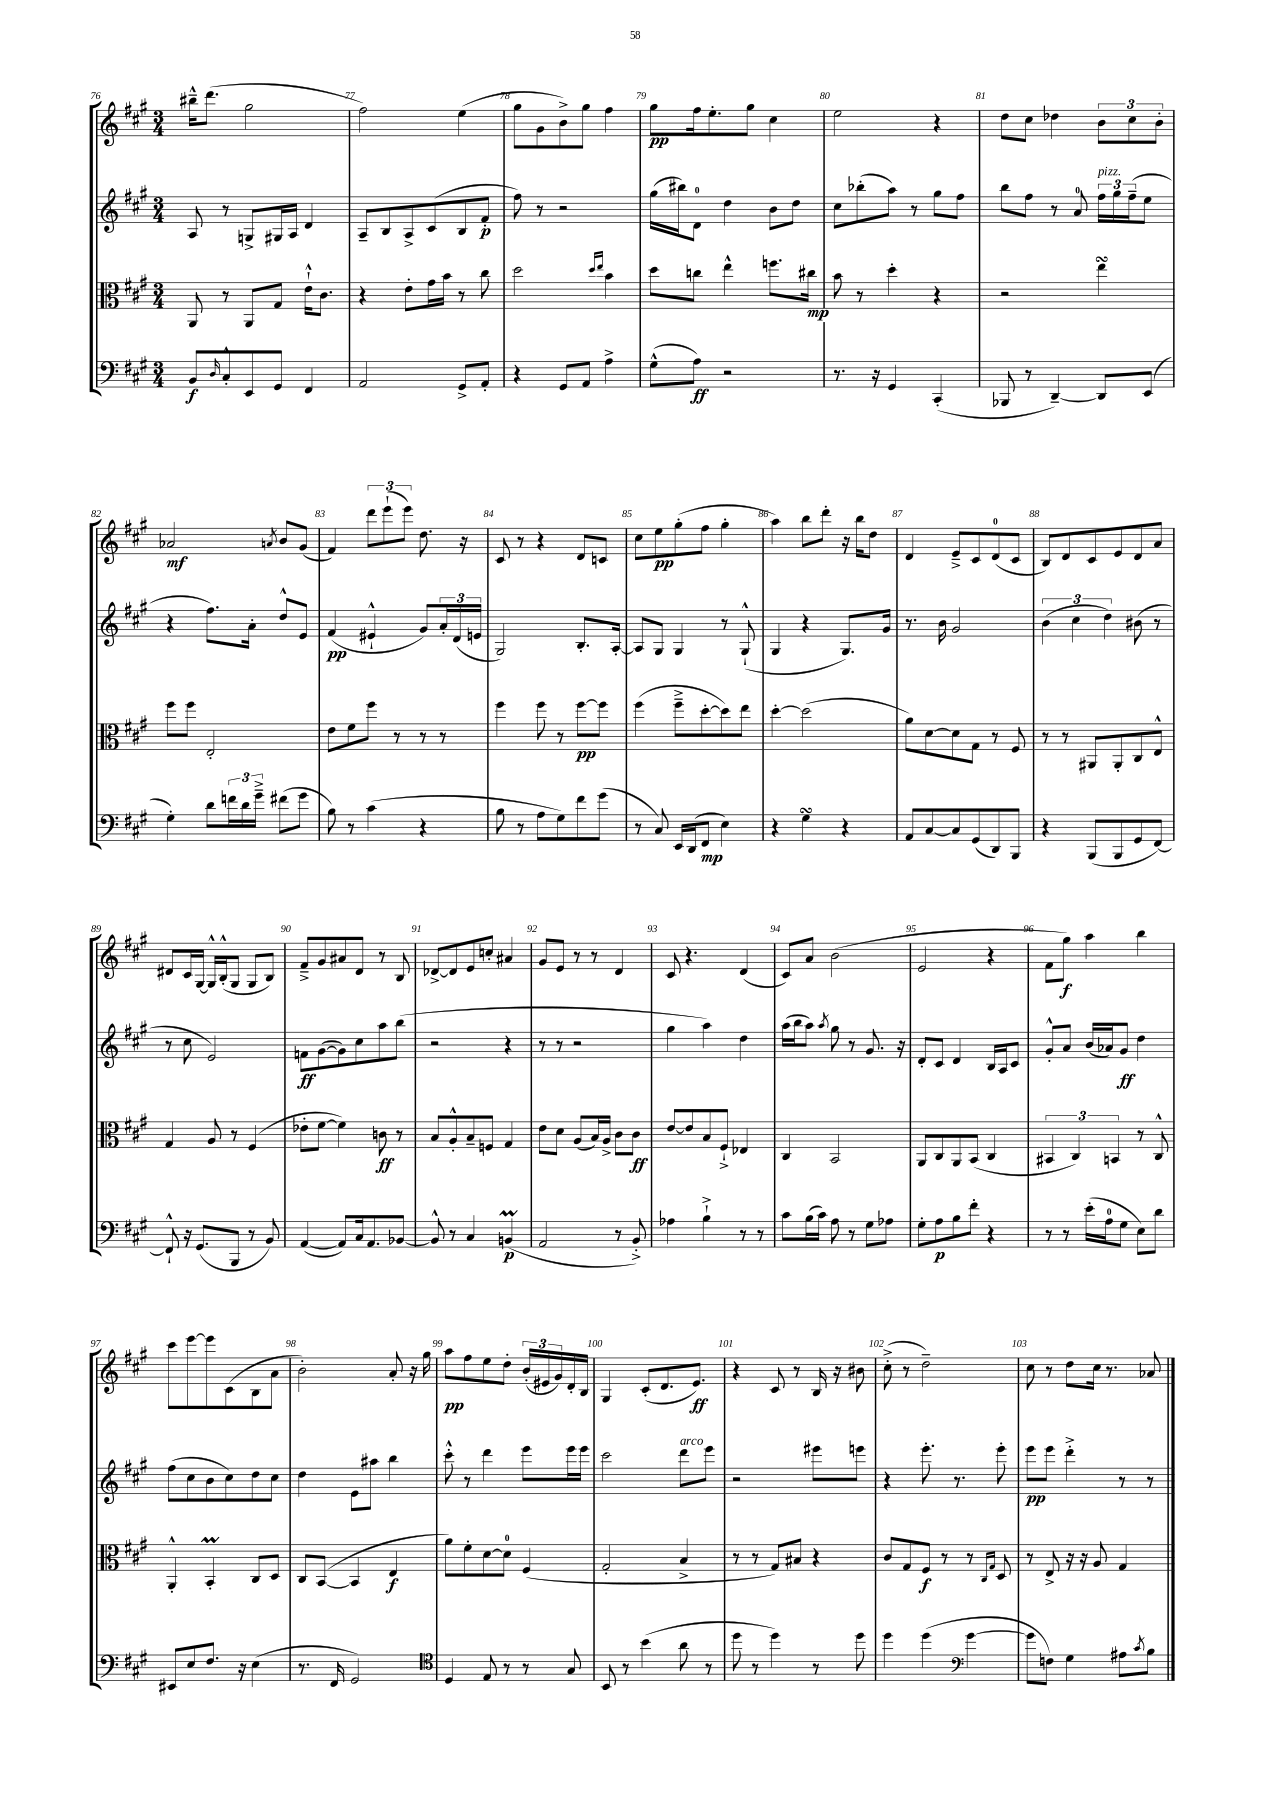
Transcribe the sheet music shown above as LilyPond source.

<<
\new StaffGroup <<
\new Staff = "s0" {
    \clef treble \key a \major \numericTimeSignature \time 3/4
    bis''16---^ d'''8.( gis''2 |
    fis''2) e''4( |
    gis''8 gis'8 b'8->) gis''8 fis''4 |
    gis''8\pp fis''16 e''8.-. gis''8 cis''4 |
    e''2 r4 |
    d''8 cis''8 des''4 \tuplet 3/2 { b'8 cis''8 b'8-. } |
    aes'2\mf \acciaccatura { a'8 } b'8 gis'8( |
    fis'4) \tuplet 3/2 { d'''8 e'''8-!( e'''8) } d''8. r16 |
    cis'8 r8 r4 d'8 c'8 |
    cis''8 e''8\pp gis''8-.( fis''8 gis''4-. |
    a''4) b''8 d'''8-. r16 b''16 d''8 |
    d'4 e'8---> cis'8 d'8-0( cis'8 |
    b8) d'8 cis'8 e'8 d'8 a'8 |
    dis'8 cis'16 gis16~ gis16-^ b16-.-^( gis8 gis8 b8) |
    fis'8---> gis'8 ais'8 d'8 r8 b8 |
    des'8~-> des'8 e'8 c''8-. ais'4 |
    gis'8 e'8 r8 r8 d'4 |
    cis'8 r4. d'4( |
    cis'8) a'8 b'2( |
    e'2 r4 |
    fis'8 gis''8\f) a''4 b''4 |
    cis'''8 e'''8~ e'''8 cis'8( b8 a'8 |
    b'2-.) a'8-. r16 gis''16 |
    a''8\pp fis''8 e''8 d''8-. \tuplet 3/2 { b'16-.( eis'16 gis'16) } d'16-. b16 |
    gis4 cis'8-.( d'8. e'8.\ff) |
    r4 cis'8 r8 b16 r16 bis'8 |
    cis''8-.->( r8 d''2--) |
    cis''8 r8 d''8 cis''16 r8. aes'8 \bar "|." |
}
\new Staff = "s1" {
    \clef treble \key a \major \numericTimeSignature \time 3/4
    a8 r8 g8-> gis16 a16 d'4 |
    a8-- b8 a8-> cis'8( b8 fis'8-.\p |
    fis''8) r8 r2 |
    gis''16( bis''16) d'8-0 d''4 b'8 d''8 |
    cis''8 bes''8-.( a''8) r8 gis''8 fis''8 |
    b''8 fis''8 r8 a'8-0 \tuplet 3/2 { fis''16^\markup { \italic "pizz." } gis''16 fis''16--( } e''8 |
    r4 fis''8.) a'16-. d''8-^ e'8 |
    fis'4\pp( eis'4-!-^ gis'8) \tuplet 3/2 { a'16-. d'16( e'16 } |
    gis2) b8.-. a16~-. |
    a8 gis8 gis4 r8 gis8-!-^( |
    gis4 r4 gis8.) gis'16 |
    r8. b'16 gis'2 |
    \tuplet 3/2 { b'4( cis''4 d''4) } bis'8( r8 |
    r8 cis''8 e'2) |
    f'8\ff gis'8~( gis'8) cis''8 a''8 b''8( |
    r2 r4 |
    r8 r8 r2 |
    gis''4 a''4) d''4 |
    a''16( b''16 a''8) \acciaccatura { a''8 } gis''8 r8 gis'8. r16 |
    d'8-. cis'8 d'4 b16 a16 cis'8 |
    gis'8-.-^ a'8 b'16( aes'16) gis'8\ff d''4 |
    fis''8( cis''8 b'8 cis''8) d''8 cis''8 |
    d''4 e'8 ais''8 b''4 |
    cis'''8-.-^ r8 d'''4 e'''8 e'''16 e'''16 |
    cis'''2 d'''8^\markup { \italic "arco" } e'''8 |
    r2 eis'''8 e'''8 |
    r4 e'''8.-. r8. e'''8-. |
    e'''8\pp e'''8 d'''4-.-> r8 r8 \bar "|." |
}
\new Staff = "s2" {
    \clef alto \key a \major \numericTimeSignature \time 3/4
    a,8 r8 a,8 gis8 e'16-!-^ cis'8. |
    r4 e'8-. gis'16 b'16 r8 cis''8 |
    d''2 \grace { d''16 e''16 } b'4 |
    d''8 c''8 e''4-^ f''8. cis''16\mp |
    b'8 r8 d''4-. r4 |
    r2 e''4\turn |
    fis''8 fis''8 e2-. |
    e'8 fis'8 fis''8 r8 r8 r8 |
    fis''4 fis''8 r8 fis''8~\pp fis''8 |
    fis''4( fis''8---> d''8~-. d''8) e''8 |
    d''4~-. d''2( |
    a'8) d'8~ d'8 gis8 r8 fis8 |
    r8 r8 ais,8 ais,8-. cis8 e8-^ |
    gis4 a8 r8 fis4( |
    ees'8-. fis'8~ fis'4) c'8\ff r8 |
    b8 a8-.-^ b8-- f8 gis4 |
    e'8 d'8 a8( b16) a16-> cis'8 cis'8\ff |
    e'8~ e'8 b8 fis8-!-> ees4 |
    cis4 b,2 |
    a,8 cis8 a,8 b,8( cis4 |
    \tuplet 3/2 { bis,4 cis4) b,4 } r8 cis8-^ |
    a,4-.-^ b,4-.\prall cis8 d8 |
    cis8 b,8~( b,4 e4\f |
    a'8) fis'8-. d'8~ d'8-0 fis4( |
    gis2-. b4-> |
    r8 r8 gis8) bis8 r4 |
    cis'8 gis8 fis8\f r8 r8 \grace { cis16 gis16 } d8 |
    r8 e8-> r16 r16 a8 gis4 \bar "|." |
}
\new Staff = "s3" {
    \clef bass \key a \major \numericTimeSignature \time 3/4
    b,8\f \grace { d16 } cis8-.-^ e,8 gis,8 fis,4 |
    a,2 gis,8-> a,8-. |
    r4 gis,8 a,8 a4-> |
    gis8-^( a8\ff) r2 |
    r8. r16 gis,4 cis,4-.( |
    bes,,8 r8 d,4~--) d,8 e,8( |
    gis4-.) d'8 \tuplet 3/2 { f'16 d'16 gis'16---> } fis'8( gis'8 |
    b8) r8 cis'4( r4 |
    b8 r8 a8 gis8) fis'8 gis'8( |
    r8 cis8) e,16 d,16( fis,8\mp e4) |
    r4 gis4\turn r4 |
    a,8 cis8~ cis8 gis,8( d,8) b,,8 |
    r4 b,,8( b,,8 gis,8 fis,8~) |
    fis,8-!-^ r16 gis,8.( b,,8 r8 b,8) |
    a,4~( a,8) cis16 a,8. bes,8~ |
    bes,8-^ r8 cis4 b,4\prall\p( |
    a,2 r8 b,8-.->) |
    aes4 b4-!-> r8 r8 |
    cis'8 b16( cis'16) a8 r8 gis8 aes8 |
    gis8-. a8\p b8 fis'8-. r4 |
    r8 r8 e'16-.( a16-0 gis8 e8) d'8 |
    eis,8 e8 fis8. r16 e4( |
    r8. fis,16 gis,2) |
    \clef tenor d4 e8 r8 r8 gis8 |
    b,8 r8 b'4( a'8 r8 |
    d''8 r8 d''4) r8 d''8 |
    d''4 d''4( \clef bass gis'4~ |
    gis'8 f8) gis4 ais8 \acciaccatura { cis'8 } b8 \bar "|." |
}
>>
>>
\layout { \context { \Score currentBarNumber = #76 \override BarNumber.break-visibility = ##(#f #t #t) barNumberVisibility = #all-bar-numbers-visible } }
